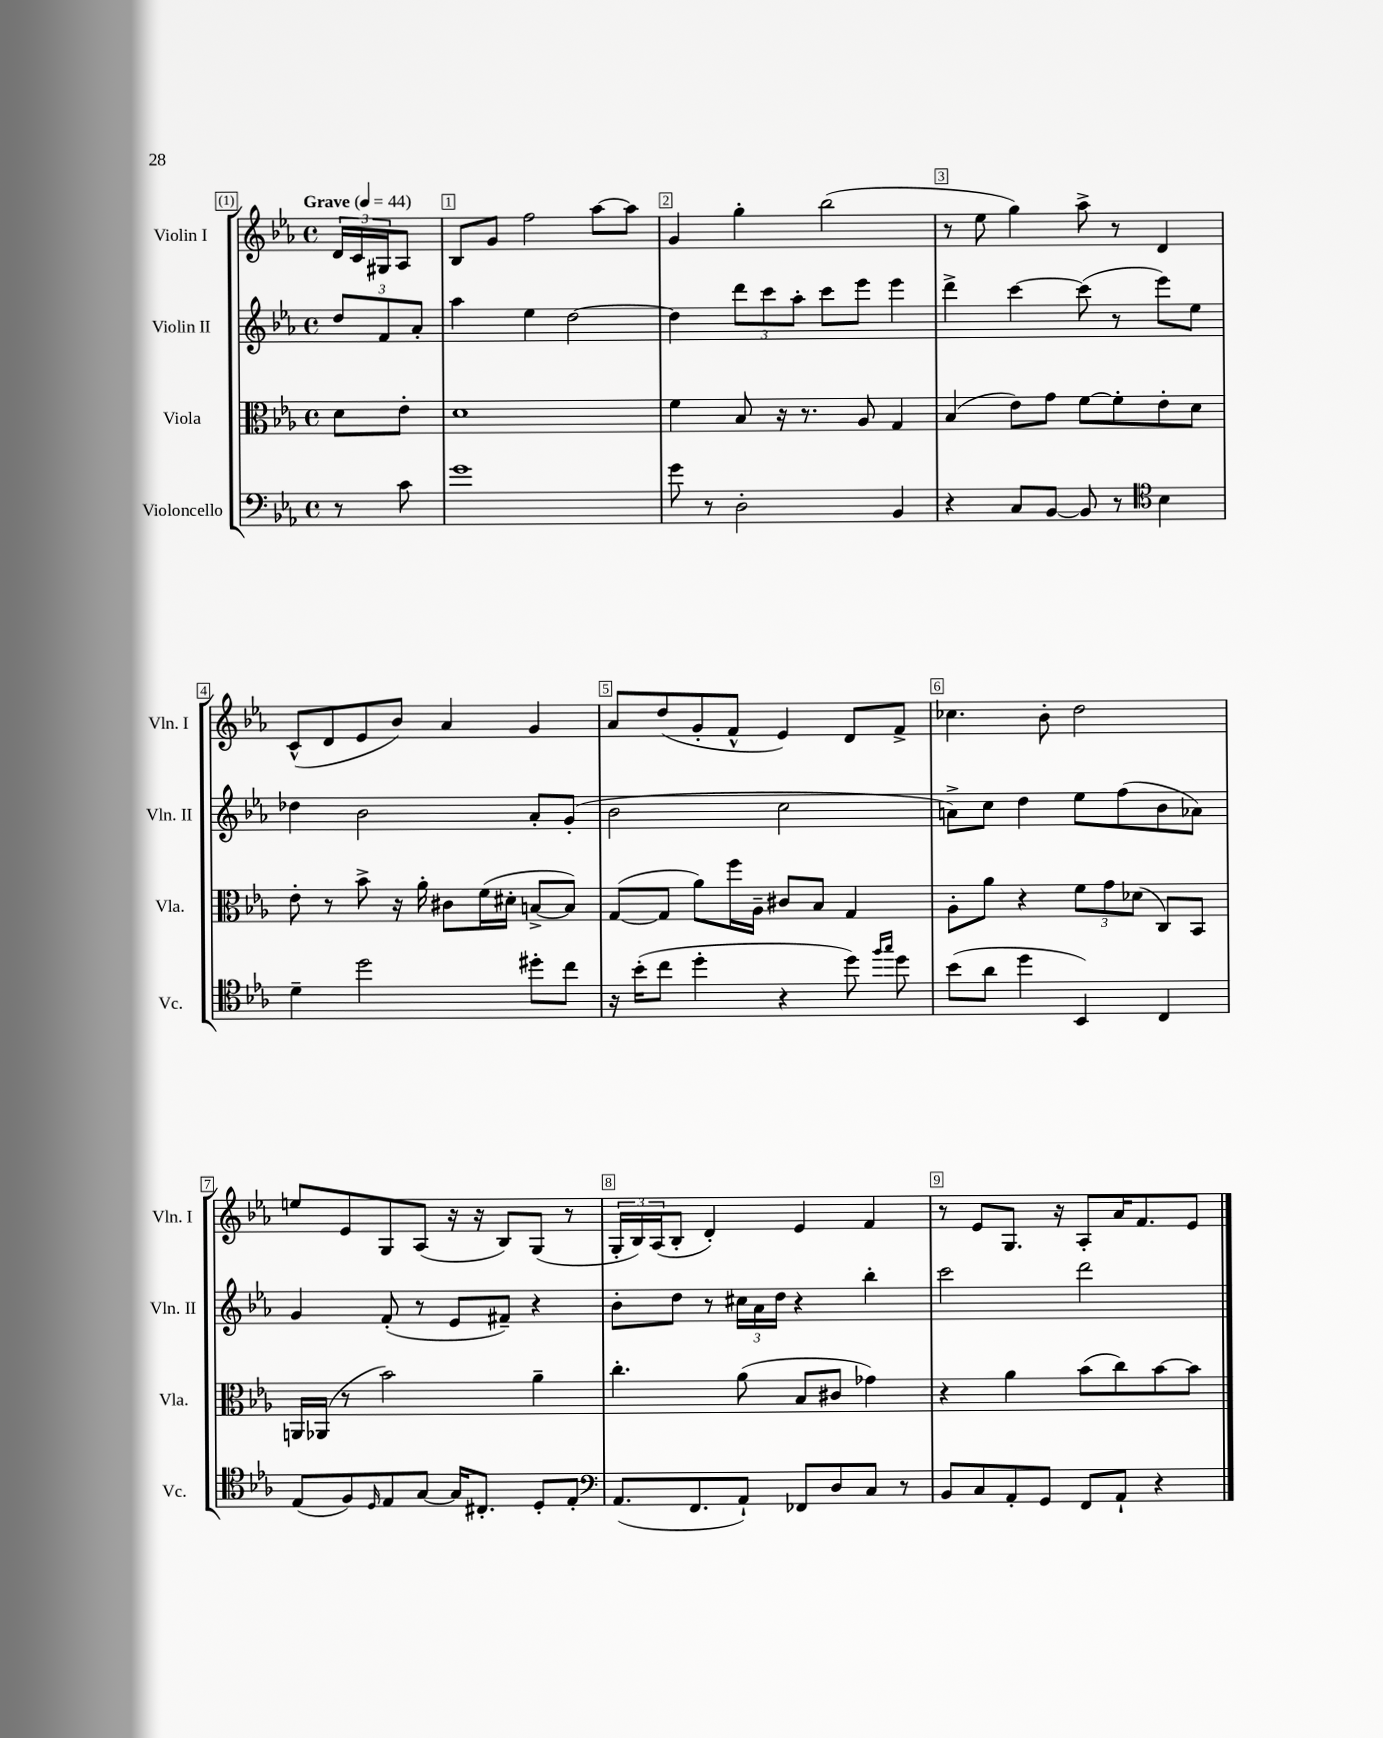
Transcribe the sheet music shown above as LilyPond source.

<<
\new StaffGroup <<
\new Staff = "s0" \with { instrumentName = "Violin I" shortInstrumentName = "Vln. I" } {
    \clef treble \key ees \major \defaultTimeSignature \time 4/4 \partial 4 \tempo "Grave" 4 = 44
    \tuplet 3/2 { d'16 c'16 gis16 } aes8 |
    bes8 g'8 f''2 aes''8~ aes''8 |
    g'4 g''4-. bes''2( |
    r8 ees''8 g''4) aes''8-> r8 d'4 |
    c'8-^( d'8 ees'8 bes'8) aes'4 g'4 |
    aes'8 d''8( g'8-. f'8-^ ees'4) d'8 f'8-> |
    ces''4. bes'8-. d''2 |
    e''8 ees'8 g8 aes8( r16 r16 bes8) g8( r8 |
    \tuplet 3/2 { g16-. bes16) aes16( } bes8-. d'4-.) ees'4 f'4 |
    r8 ees'8 g8. r16 aes8-. aes'16 f'8. ees'8 \bar "|." |
}
\new Staff = "s1" \with { instrumentName = "Violin II" shortInstrumentName = "Vln. II" } {
    \clef treble \key ees \major \defaultTimeSignature \time 4/4 \partial 4
    \tuplet 3/2 { d''8 f'8 aes'8-. } |
    aes''4 ees''4 d''2~ |
    d''4 \tuplet 3/2 { d'''8 c'''8 aes''8-. } c'''8 ees'''8 ees'''4 |
    d'''4-> c'''4~ c'''8( r8 ees'''8) ees''8 |
    des''4 bes'2 aes'8-. g'8-.( |
    bes'2 c''2 |
    a'8->) c''8 d''4 ees''8 f''8( bes'8 aes'8) |
    g'4 f'8-.( r8 ees'8 fis'8--) r4 |
    bes'8-. d''8 r8 \tuplet 3/2 { cis''16 aes'16 d''16 } r4 bes''4-. |
    c'''2 d'''2 \bar "|." |
}
\new Staff = "s2" \with { instrumentName = "Viola" shortInstrumentName = "Vla." } {
    \clef alto \key ees \major \defaultTimeSignature \time 4/4 \partial 4
    d'8 ees'8-. |
    d'1 |
    f'4 bes8 r16 r8. aes8 g4 |
    bes4( ees'8) g'8 f'8~ f'8-. ees'8-. d'8 |
    ees'8-. r8 bes'8-> r16 aes'16-. cis'8 f'16( dis'16-. b8~-> b8) |
    g8~( g8 aes'8) f''16 aes16-- cis'8 bes8 g4 |
    aes8-. aes'8 r4 \tuplet 3/2 { f'8 g'8 des'8( } c8) bes,8 |
    a,16 aes,16( r8 bes'2) aes'4-- |
    c''4.-. aes'8( bes8 cis'8 ges'4) |
    r4 aes'4 bes'8( c''8) bes'8~ bes'8 \bar "|." |
}
\new Staff = "s3" \with { instrumentName = "Violoncello" shortInstrumentName = "Vc." } {
    \clef bass \key ees \major \defaultTimeSignature \time 4/4 \partial 4
    r8 c'8 |
    g'1 |
    g'8 r8 d2-. bes,4 |
    r4 c8 bes,8~ bes,8 r8 \clef tenor bes4 |
    d'4-- d''2 dis''8-. c''8 |
    r16 bes'16-.( c''8 d''4-. r4 d''8) \grace { f''16 g''16 } d''8 |
    bes'8( aes'8 d''4 bes,4) c4 |
    ees8( f8) \grace { d16 } ees8 g8~ g16 cis8.-. d8-. ees8-. |
    \clef bass aes,8.( f,8. aes,8-!) fes,8 d8 c8 r8 |
    bes,8 c8 aes,8-. g,8 f,8 aes,8-! r4 \bar "|." |
}
>>
>>
\layout { \context { \Score \override BarNumber.break-visibility = ##(#f #t #t) barNumberVisibility = #all-bar-numbers-visible \override BarNumber.stencil = #(make-stencil-boxer 0.1 0.3 ly:text-interface::print) } }
